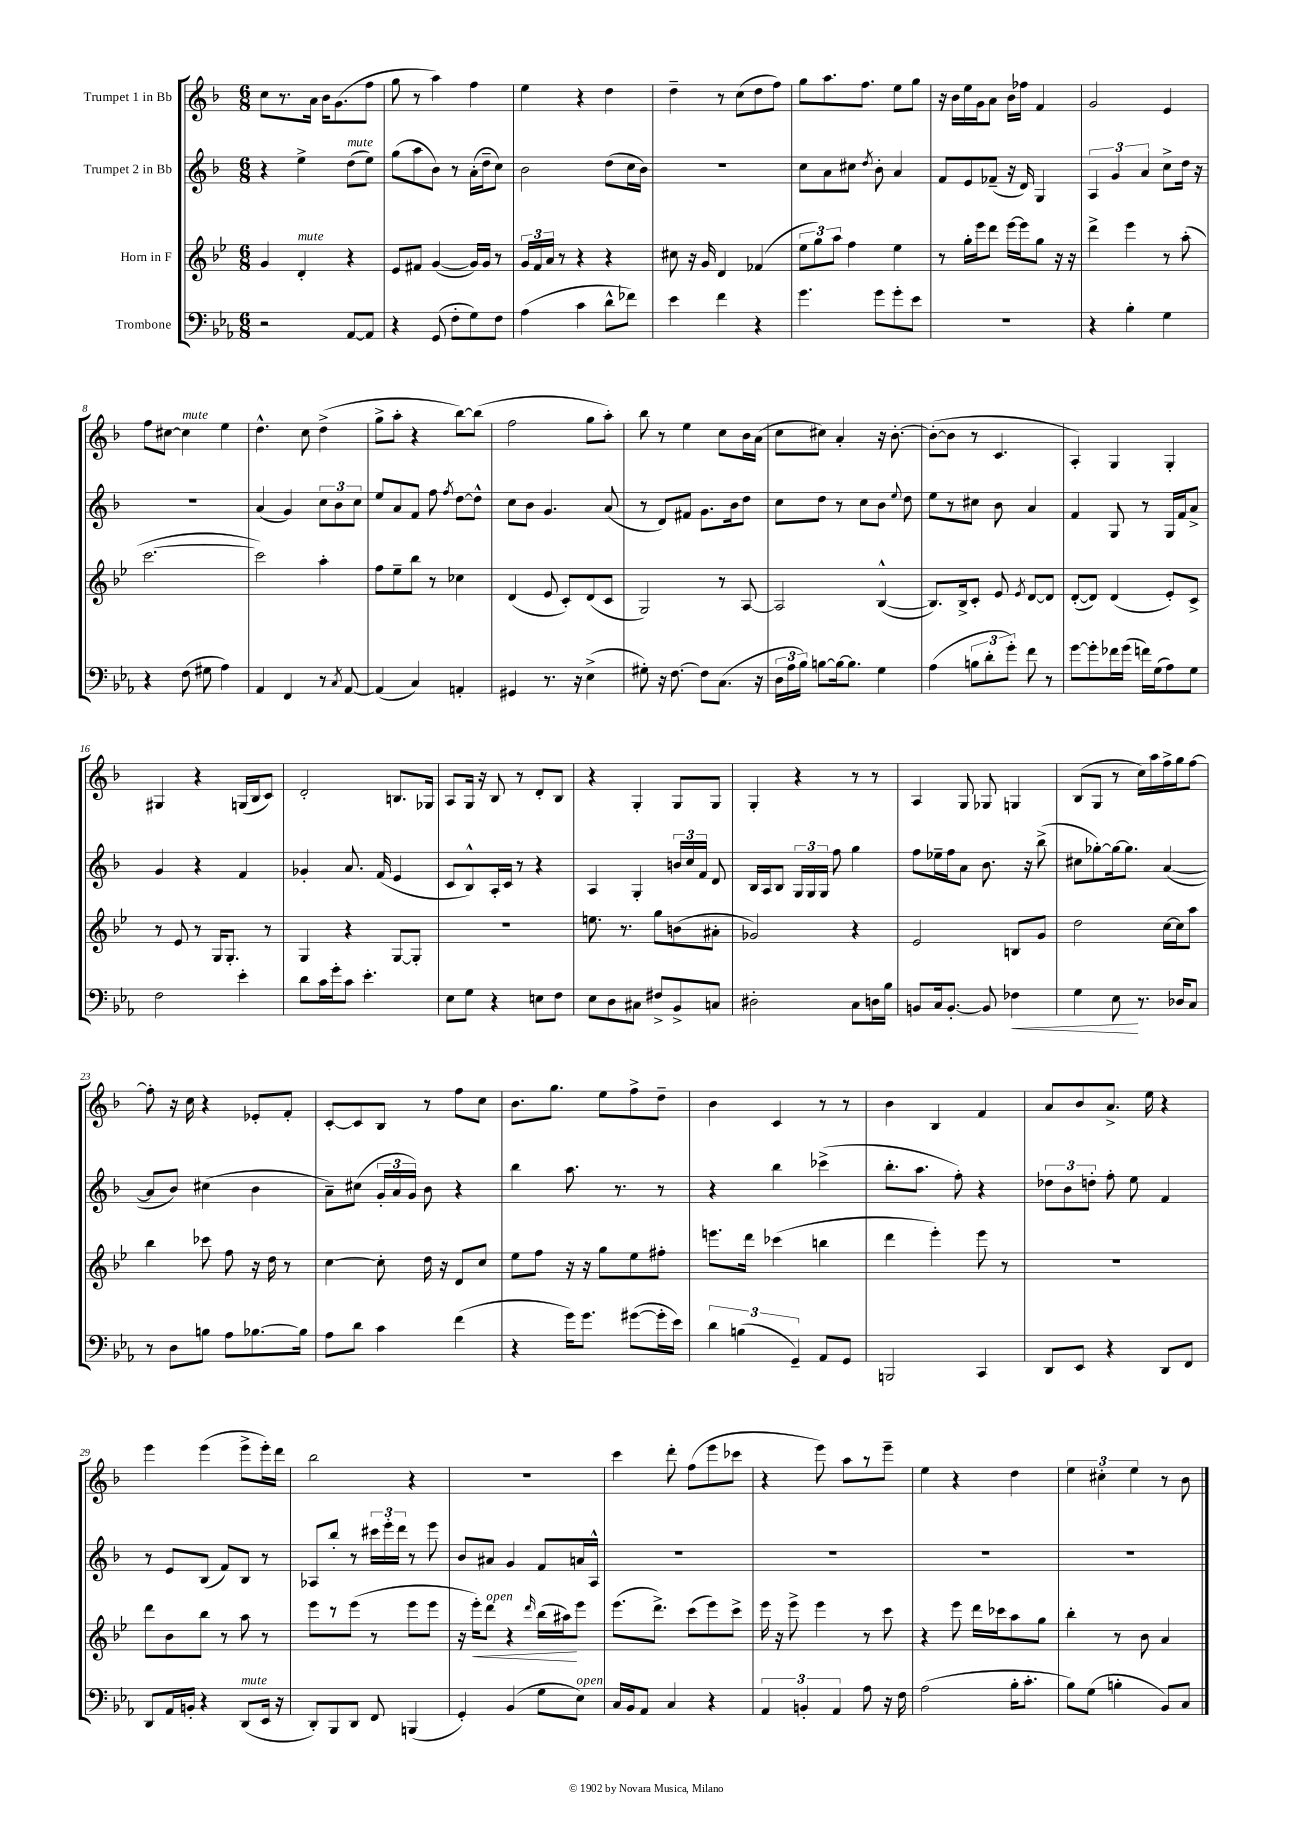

**kern	**dynam	**kern	**dynam	**kern	**kern
*part4	*part4	*part3	*part3	*part2	*part1
*staff4	*staff4	*staff3	*staff3	*staff2	*staff1
*I"Trombone	*	*I"Horn in F	*	*I"Trumpet 2 in Bb	*I"Trumpet 1 in Bb
*clefF4	*	*clefG2	*	*clefG2	*clefG2
*k[b-e-a-]	*	*k[b-e-]	*	*k[b-]	*k[b-]
*M6/8	*	*M6/8	*	*M6/8	*M6/8
=1	=1	=1	=1	=1	=1
2r	.	4g/	.	4r	8cc\L
.	.	.	.	.	8.r
!	!	!LO:TX:a:i:t=mute	!	!	!
.	.	4d'/	.	4ee^\	.
.	.	.	.	.	16a\Jk
.	.	.	.	.	16b-\KL
.	.	.	.	.	(8.g\
!	!	!	!	!LO:TX:a:i:t=mute	!
[8AA-/L	.	4r	.	(8dd\L	.
8AA-/J]	.	.	.	8ee\J)	8ff\J
=2	=2	=2	=2	=2	=2
4r	.	8e-/L	.	(8gg\L	8gg\
.	.	8f#X/J	.	8aa\	8r
(8GG/	.	([4g/	.	8b-\J)	4aa\)
8F'\L	.	.	.	8r	.
8G\)	.	16g/LL])	.	(16a'\LL	4ff\
.	.	16g/JJ	.	16dd~\J	.
8F\J	.	8r	.	8cc\J)	.
=3	=3	=3	=3	=3	=3
(4A-\	.	24g/LL	.	2b-\	4ee\
.	.	24f/	.	.	.
.	.	24a/JJ	.	.	.
.	.	8r	.	.	.
4c\	.	4r	.	.	4r
8d^^\L	.	4r	.	(8dd\L	4dd\
8f-X\J)	.	.	.	16cc\L	.
.	.	.	.	16b-\JJ)	.
=4	=4	=4	=4	=4	=4
4e-\	.	8cc#X\	.	2.r	4dd~\
.	.	16r	.	.	.
.	.	16g/	.	.	.
4f\	.	4d/	.	.	8r
.	.	.	.	.	(8cc\L
4r	.	(4f-X/	.	.	8dd\
.	.	.	.	.	8ff\J)
=5	=5	=5	=5	=5	=5
4.g\	.	12ee-\L	.	8cc\L	8gg\L
.	.	12gg\)	.	.	.
.	.	.	.	8a\	8.aa\
.	.	12aa\J	.	.	.
.	.	4ff\	.	8cc#X\J	.
.	.	.	.	.	8.ff\J
.	.	.	.	8qdd/	.
8g\L	.	.	.	8b-'\	.
8g'\	.	4ee-\	.	4a/	8ee\L
8e-\J	.	.	.	.	8gg\J
=6	=6	=6	=6	=6	=6
2.r	.	8r	.	8f/L	16r
.	.	.	.	.	16b-\LL
.	.	16gg'\LL	.	8e/	16ee\
.	.	16eee-\J	.	.	16g\J
.	.	8ddd\J	.	(8f-X~/J	8a\J
.	.	[16eee-\LL	.	16r	16b-\LL
.	.	16eee-\J]	.	16d/)	16ff-X\JJ
.	.	8gg\J	.	4G/	4f/
.	.	16r	.	.	.
.	.	16r	.	.	.
=7	=7	=7	=7	=7	=7
4r	.	4ddd^\	.	6A/	2g/
.	.	.	.	6g/	.
4B-'\	.	4eee-\	.	.	.
.	.	.	.	6a/	.
4G\	.	8r	.	8cc^\L	4e/
.	.	(8aa'\	.	16dd\Jk	.
.	.	.	.	16r	.
!!LO:LB:g=z
=8	=8	=8	=8	=8	=8
4r	.	[2.ccc\	.	2.r	8ff\L
.	.	.	.	.	[8cc#X\J
!	!	!	!	!	!LO:TX:a:i:t=mute
(8F\	.	.	.	.	4cc#\]
8G#X\	.	.	.	.	.
4A-\)	.	.	.	.	4ee\
=9	=9	=9	=9	=9	=9
4AA-/	.	2ccc\])	.	(4a/	4.dd^^\
4FF/	.	.	.	4g/)	.
.	.	.	.	.	8cc\
8r	.	4aa'\	.	12cc\L	(4dd^\
.	.	.	.	12b-\	.
8qC/	.	.	.	.	.
[8AA-/	.	.	.	.	.
.	.	.	.	12cc\J	.
=10	=10	=10	=10	=10	=10
(4AA-/]	.	8ff\L	.	8ee/L	8gg^\L
.	.	8ee-~\	.	8a/	8aa'\J
4C/)	.	8bb-\J	.	8f/J	4r
.	.	8r	.	8ff\	.
.	.	.	.	8qff/	.
4AAn'/	.	4cc-X\	.	[8dd\L	[8bb-\L)
.	.	.	.	8dd^^\J]	(8bb-\J]
=11	=11	=11	=11	=11	=11
4GG#X/	.	(4d/	.	8cc\L	2ff\
.	.	.	.	8b-\J	.
8.r	.	8e-/	.	4.g/	.
.	.	8c'/L)	.	.	.
16r	.	.	.	.	.
(4E-^\	.	(8d/	.	.	8gg\L
.	.	8c/J	.	(8a/	8aa'\J)
=12	=12	=12	=12	=12	=12
8G#X'\)	.	2G/)	.	8r	8bb-\
16r	.	.	.	8d/L)	8r
[8.F\	.	.	.	.	.
.	.	.	.	8f#X/J	4ee\
8F\L]	.	.	.	8.g\L	.
(8.C\J	.	8r	.	.	8cc\L
.	.	.	.	16b-\k	.
.	.	[8A/	.	8dd\J	16b-\L
16r	.	.	.	.	(16a\JJ
=13	=13	=13	=13	=13	=13
24D\LL	.	2A/]	.	8cc\L	8cc\L
24A-\	.	.	.	.	.
24B-\JJ)	.	.	.	.	.
[8Bn\L	.	.	.	8dd\J	8cc#X\J)
16B\k_	.	.	.	8r	4a'/
8.B\J]	.	.	.	.	.
.	.	.	.	8cc\L	.
4G\	.	([4B-^^/	.	8b-\J	16r
.	.	.	.	.	[8.b-'\
.	.	.	.	8qqee/	.
.	.	.	.	8dd\	.
=14	=14	=14	=14	=14	=14
(4A-\	.	8.B-/L])	.	8ee\L	(8b-'\L_
.	.	.	.	8r	8b-\J]
.	.	16B-^/k	.	.	.
12Bn\L	.	8c'/J	.	8cc#X\J	8r
12d'\	.	.	.	.	.
.	.	8e-/	.	8b-\	4.c/
12g'\J)	.	.	.	.	.
.	.	8qe-/	.	.	.
8f\	.	[8d/L	.	4a/	.
8r	.	8d/J]	.	.	.
=15	=15	=15	=15	=15	=15
[8g\L	.	([8d'/L	.	4f/	4A'/)
8g'\]	.	8d/J])	.	.	.
16f-X\L	.	(4d/	.	8G/	4G/
(16g\JJ	.	.	.	.	.
16fn\LL)	.	.	.	8r	.
(16G\J	.	.	.	.	.
8A-\)	.	8e-'/L)	.	16G/LL	4G'/
.	.	.	.	16f/J	.
8G\J	.	8c^/J	.	8a^/J	.
!!LO:LB:g=z
=16	=16	=16	=16	=16	=16
2F\	.	8r	.	4g/	4G#X/
.	.	8e-/	.	.	.
.	.	8r	.	4r	4r
.	.	16G/KL	.	.	.
.	.	8.G'/J	.	.	.
4e-'\	.	.	.	4f/	(16Gn/LL
.	.	.	.	.	16B-/J
.	.	8r	.	.	8c/J)
=17	=17	=17	=17	=17	=17
8d\L	.	4G/	.	4g-X'/	2d'/
16c\L	.	.	.	.	.
16g'\J	.	.	.	.	.
8c\J	.	4r	.	8.a/	.
4.e-'\	.	.	.	.	.
.	.	.	.	(16f/	.
.	.	[8G/L	.	4e/	8.Bn/L
.	.	8G'/J]	.	.	.
.	.	.	.	.	16G-X/Jk
=18	=18	=18	=18	=18	=18
8E-\L	.	2.r	.	8c/L	8A/L
8G\J	.	.	.	8B-^^/)	16G/Jk
.	.	.	.	.	16r
4r	.	.	.	16A'/L	8B-/
.	.	.	.	16c/JJ	.
.	.	.	.	8r	8r
8En\L	.	.	.	4r	8d'/L
8F\J	.	.	.	.	8B-/J
=19	=19	=19	=19	=19	=19
8E-\L	.	8.een\	.	4A/	4r
8D\	.	.	.	.	.
.	.	8.r	.	.	.
8C#X\J	.	.	.	4G'/	4G'/
8F#X^/L	.	8gg\L	.	.	.
8BB-^/	.	(8bn\	.	24bn/LL	8G/L
.	.	.	.	24cc/	.
.	.	.	.	24f/JJ	.
8Cn/J	.	8a#X'\J	.	8d/	8G/J
=20	=20	=20	=20	=20	=20
2D#X'\	.	2g-X/)	.	16B-/LL	4G'/
.	.	.	.	16A/J	.
.	.	.	.	8B-/J	.
.	.	.	.	24G/LL	4r
.	.	.	.	24G/	.
.	.	.	.	24G/JJ	.
.	.	.	.	8ff\	.
8C\L	.	4r	.	4gg\	8r
16Dn\L	.	.	.	.	8r
16B-\JJ	.	.	.	.	.
=21	=21	=21	=21	=21	=21
8BBn/L	.	2e-/	.	8ff\L	4A/
16C/k	.	.	.	16ee-X~\L	.
[8.BB'/J	.	.	.	16ff\J	.
.	.	.	.	8a\J	8G/
8BB/]	.	.	.	8.b-\	8G-X/
!	!LO:HP:b	!	!	!	!
4F-X\	<	8Bn/L	.	.	4Gn/
.	.	.	.	16r	.
.	.	8g/J	.	(8bb-^\	.
=22	=22	=22	=22	=22	=22
4G\	.	2dd\	.	8cc#X\L	(8B-/L
.	.	.	.	[8gg-X'\)	8G/J
8E-\	.	.	.	16gg-\k_	8r
.	.	.	.	8.gg-\J]	.
8.r	[	.	.	.	16cc\LL)
.	.	.	.	.	16aa\
.	.	[16cc\LL	.	([4a/	16ff^\
16D-X/KL	.	16cc\J]	.	.	16gg\J
8C/J	.	8aa\J	.	.	[8ff\J
!!LO:LB:g=z
=23	=23	=23	=23	=23	=23
8r	.	4bb-\	.	8a/L]	8ff'\]
8D\L	.	.	.	8b-/J)	16r
.	.	.	.	.	16cc\
8Bn\J	.	8ccc-X\	.	(4cc#X\	4r
8A-\L	.	8ff\	.	.	.
[8.B-X\	.	16r	.	4b-\	8e-X'/L
.	.	16dd\	.	.	.
.	.	8r	.	.	8f'/J
16B-\Jk]	.	.	.	.	.
=24	=24	=24	=24	=24	=24
8A-\L	.	[4cc\	.	8a~\L)	[8c'/L
8d\J	.	.	.	(8cc#X\J	8c/]
4c\	.	8cc'\]	.	24g'/LL	8B-/J
.	.	.	.	24a/	.
.	.	.	.	24g/JJ)	.
.	.	16dd\	.	8b-\	8r
.	.	16r	.	.	.
(4f\	.	8d/L	.	4r	8ff\L
.	.	8cc/J	.	.	8cc\J
=25	=25	=25	=25	=25	=25
4r	.	8ee-\L	.	4bb-\	8.b-\L
.	.	8ff\J	.	.	.
.	.	.	.	.	8.gg\J
16g\KL)	.	16r	.	8.aa\	.
8.g\J	.	16r	.	.	.
.	.	8gg\L	.	.	8ee\L
.	.	.	.	8.r	.
([8g#X\L	.	8ee-\	.	.	8ff^\
16g#'\L]	.	8ff#X'\J	.	8r	8dd~\J
16e-\JJ)	.	.	.	.	.
=26	=26	=26	=26	=26	=26
6d\	.	8.eeen\L	.	4r	4b-\
(6Bn\	.	.	.	.	.
.	.	16ddd\Jk	.	.	.
.	.	(4ccc-X\	.	4bb-\	4c/
6GG~/)	.	.	.	.	.
8AA-/L	.	4bbn\	.	(4ccc-X^\	8r
8GG/J	.	.	.	.	8r
=27	=27	=27	=27	=27	=27
2BBBn/	.	4ddd\	.	8.bb-'\L	4b-\
.	.	.	.	8.aa\J	.
.	.	4eee-'\)	.	.	4B-/
.	.	.	.	8ff'\)	.
4CC/	.	8eee-\	.	4r	4f/
.	.	8r	.	.	.
=28	=28	=28	=28	=28	=28
8DD/L	.	2.r	.	12dd-X\L	8a/L
.	.	.	.	12b-\	.
8EE-/J	.	.	.	.	8b-/
.	.	.	.	12ddn'\J	.
4r	.	.	.	8ff'\	8.a^/J
.	.	.	.	8ee\	.
.	.	.	.	.	16ee\
8DD/L	.	.	.	4f/	4r
8FF/J	.	.	.	.	.
!!LO:LB:g=z
=29	=29	=29	=29	=29	=29
8DD/L	.	8ddd\L	.	8r	4eee\
16AA-/L	.	8b-\	.	8e/L	.
16BBn'/JJ	.	.	.	.	.
4r	.	8bb-\J	.	(8B-/J	(4eee\
.	.	8r	.	8f/L)	.
!LO:TX:a:i:t=mute	!	!	!	!	!
(8DD/L	.	8aa\	.	8B-/J	8eee^\L
16EE-/Jk	.	8r	.	8r	16eee'\L)
16r	.	.	.	.	16ddd\JJ
=30	=30	=30	=30	=30	=30
8DD'/L)	.	8eee-\L	.	8A-X/L	2bb-\
8BBB-/	.	8r	.	8bb-'/J	.
8DD/J	.	(8eee-\J	.	8r	.
8FF/	.	8r	.	24ccc#X\LL	.
.	.	.	.	24eee'\	.
.	.	.	.	24ddd\JJ	.
(4BBBn/	.	8eee-\L	.	8r	4r
.	.	8eee-\J	.	8eee\	.
=31	=31	=31	=31	=31	=31
4GG'/)	.	16r	.	8b-/L	2.r
!	!	!	!LO:HP:b	!	!
.	.	16eee-'\KL)	<	.	.
!	!	!LO:TX:a:i:t=open	!	!	!
.	.	8ddd\J	.	8a#X/J	.
(4BB-/	.	4r	.	4g/	.
.	.	16qqddd/	.	.	.
8G\L	.	(16bb-\LL	.	8f/L	.
.	.	16aa#X\J)	.	.	.
!LO:TX:a:i:t=open	!	!	!	!	!
8E-\J)	.	8eee-\J	[	16an/L	.
.	.	.	.	16A^^/JJ	.
=32	=32	=32	=32	=32	=32
16C/LL	.	(8.eee-\L	.	2.r	4ccc\
16BB-/J	.	.	.	.	.
8AA-/J	.	.	.	.	.
.	.	8.ddd^\J)	.	.	.
4C/	.	.	.	.	8ddd'\
.	.	(8ccc\L	.	.	(8ff\L
4r	.	8eee-\)	.	.	8eee\
.	.	8ccc^\J	.	.	8ccc-X\J
=33	=33	=33	=33	=33	=33
6AA-/	.	16eee-\	.	2.r	4r
.	.	16r	.	.	.
.	.	8eee-^\	.	.	.
6BBn'/	.	.	.	.	.
.	.	4eee-\	.	.	8eee\)
6AA-/	.	.	.	.	.
.	.	.	.	.	8aa\L
8A-\	.	8r	.	.	8r
16r	.	8ccc\	.	.	8eee~\J
16F\	.	.	.	.	.
=34	=34	=34	=34	=34	=34
(2A-\	.	4r	.	2.r	4ee\
.	.	8eee-\	.	.	4r
.	.	16ddd\LL	.	.	.
.	.	16ccc-X\J	.	.	.
16B-'\KL	.	8aa\	.	.	4dd\
8.c'\J	.	.	.	.	.
.	.	8gg\J	.	.	.
=35	=35	=35	=35	=35	=35
8B-\L)	.	4bb-'\	.	2.r	6ee\
(8G\J	.	.	.	.	.
.	.	.	.	.	6cc#X'\
4Bn'\	.	8r	.	.	.
.	.	.	.	.	6ee\
.	.	8b-\	.	.	.
8BB-/L)	.	4a/	.	.	8r
8C/J	.	.	.	.	8b-\
==	==	==	==	==	==
*-	*-	*-	*-	*-	*-
